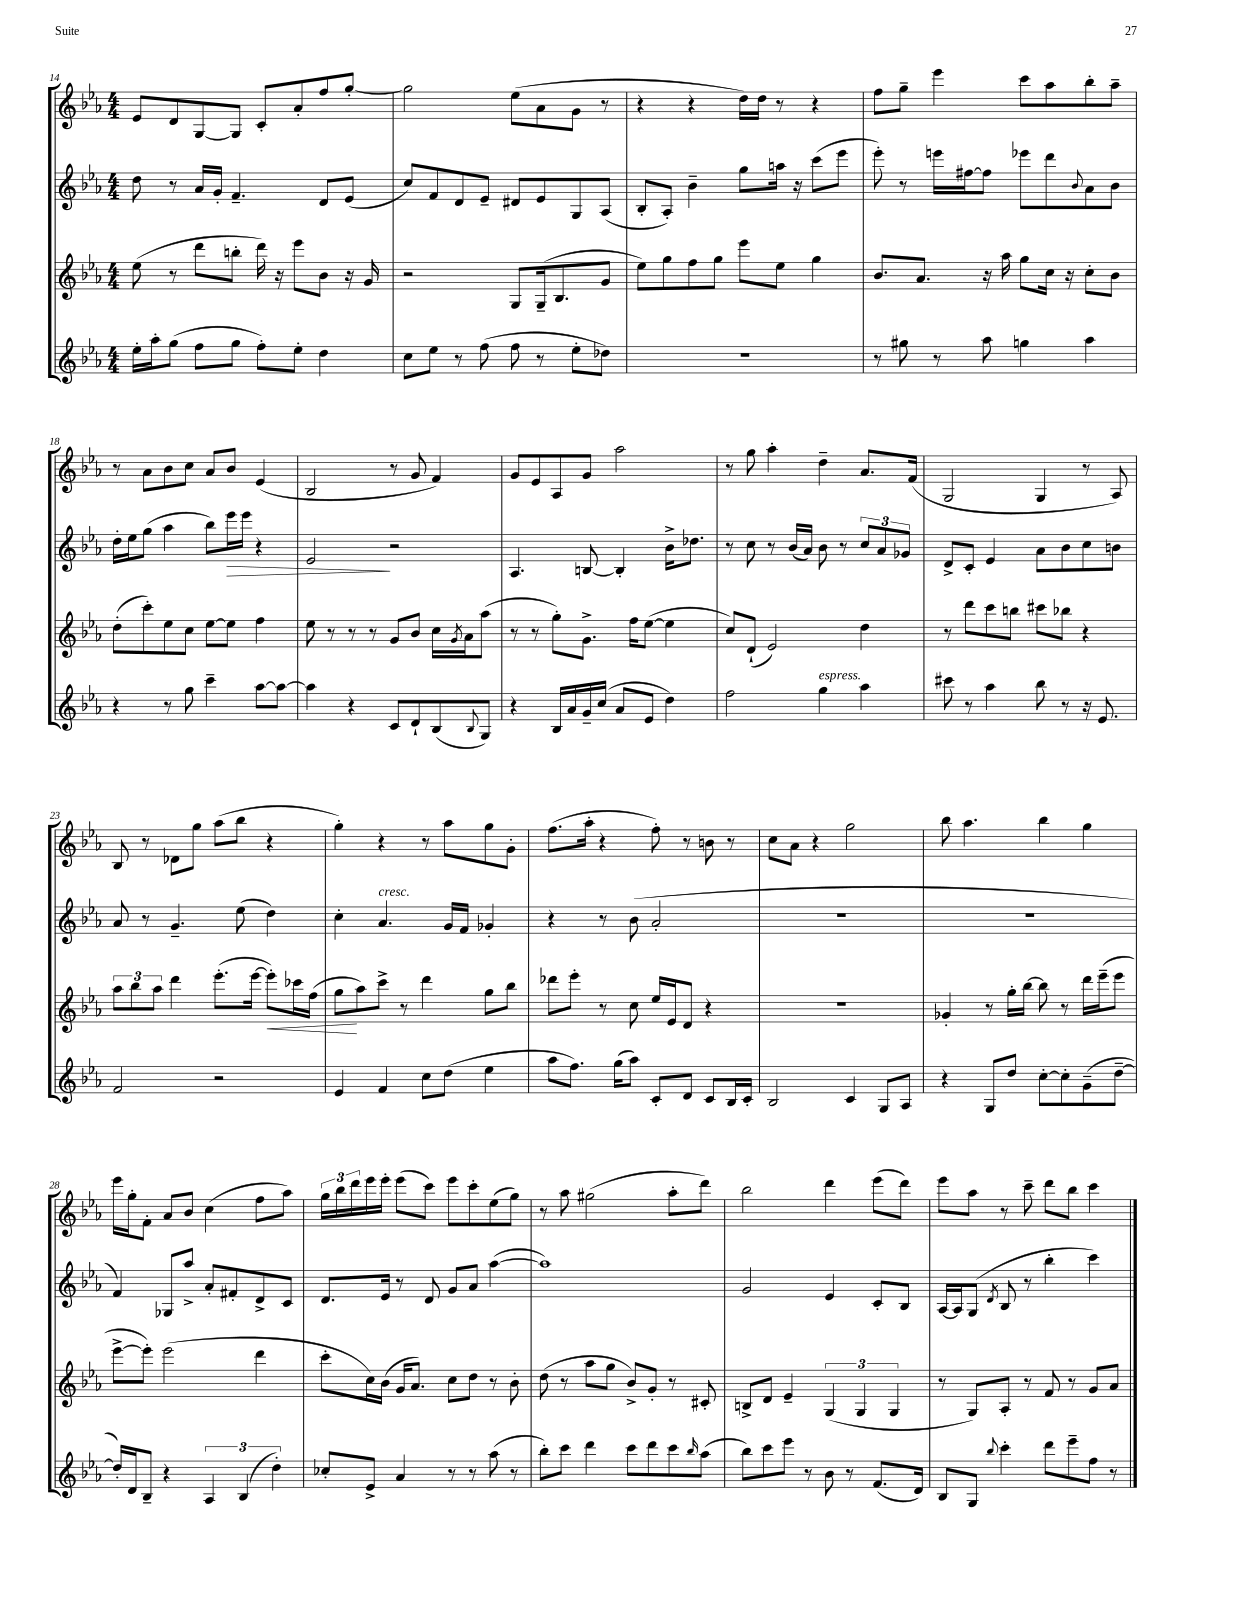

**kern	**kern	**kern	**kern
*staff4	*staff3	*staff2	*staff1
*clefG2	*clefG2	*clefG2	*clefG2
*k[b-e-a-]	*k[b-e-a-]	*k[b-e-a-]	*k[b-e-a-]
*M4/4	*M4/4	*M4/4	*M4/4
16ee-'	(8ee-	8dd	8e-
16aa-'	.	.	.
(8gg	8r	8r	8d
8ff	8ddd	16a-	[8G
.	.	16g'	.
8gg	8bb'	4.f~	8G]
8ff')	16ddd)	.	8c'
.	16r	.	.
8ee-'	8eee-	.	8a-'
4dd	8b-	8d	8ff
.	16r	(8e-	[8gg'
.	16g	.	.
=	=	=	=
8cc	2r	8cc)	2gg]
8ee-	.	8f	.
8r	.	8d	.
(8ff	.	8e-~	.
8ff	8G	8d#	(8ee-
8r	(16G~	8e-	8a-
.	8.B-	.	.
8ee-'	.	8G	8g
8dd-)	8g	(8A-	8r
=	=	=	=
1r	8ee-)	8B-'	4r
.	8gg	8A-')	.
.	8ff	4b-~	4r
.	8gg	.	.
.	8eee-	8gg	16dd)
.	.	.	16dd
.	8ee-	16aa	8r
.	.	16r	.
.	4gg	(8ccc	4r
.	.	8eee-	.
=	=	=	=
8r	8.b-	8eee-')	8ff
8gg#	.	8r	8gg~
.	8.a-	.	.
8r	.	16eee	4eee-
.	.	[16ff#	.
8aa-	16r	8ff#]	.
.	16aa-	.	.
4gg	8gg	8eee-	8ccc
.	16cc	8ddd	8aa-
.	16r	.	.
.	.	8qqb-	.
4aa-	8cc'	8a-	8bb-'
.	8b-	8b-	8aa-~
=	=	=	=
4r	(8dd'	16dd'	8r
.	.	16ee-	.
.	8ccc')	(8gg	8a-
8r	8ee-	4aa-	8b-
8gg	8cc	.	8cc
4ccc~	[8ee-	8bb-)	8a-
.	8ee-]	16eee-	8b-
.	.	16eee-	.
[8aa-	4ff	4r	(4e-
8aa-_	.	.	.
=	=	=	=
4aa-]	8ee-	2e-	2B-
.	8r	.	.
4r	8r	.	.
.	8r	.	.
8c	8g	2r	8r
8d`	8b-	.	8g
(8B-	16cc	.	4f)
.	8qg	.	.
.	16a-	.	.
8qqB-	.	.	.
8G)	(8aa-	.	.
=	=	=	=
4r	8r	4.A-	8g
.	8r	.	8e-
16B-	8gg')	.	8A-
16a-	.	.	.
16g~	8.g^	[8B	8g
(16cc	.	.	.
8a-	.	4B']	2aa-
.	16ff	.	.
8e-	([8ee-	.	.
4dd)	4ee-]	16b-^	.
.	.	8.dd-	.
=	=	=	=
2ff	8cc)	8r	8r
.	(8d`	8cc	8gg
.	2e-)	8r	4aa-'
.	.	(16b-	.
.	.	16a-)	.
4gg	.	8b-	4dd~
.	.	8r	.
4aa-	4dd	12cc	8.a-
.	.	12a-	.
.	.	12g-	.
.	.	.	(16f
=	=	=	=
8ccc#	8r	8d^	2G
8r	8ddd	8c'	.
4aa-	8ccc	4e-	.
.	8bb	.	.
8bb-	8ccc#	8a-	4G
8r	8bb-	8b-	.
16r	4r	8cc	8r
8.e-	.	.	.
.	.	8b	8A-)
=	=	=	=
2f	12aa-	8a-	8B-
.	12bb-	.	.
.	.	8r	8r
.	12aa-	.	.
.	4ddd	4.g~	8d-
.	.	.	8gg
2r	(8.eee-'	.	(8aa-
.	.	(8ee-	8bb-
.	[16eee-	.	.
.	8eee-'])	4dd)	4r
.	16ccc-	.	.
.	(16ff	.	.
=	=	=	=
4e-	8gg	4cc'	4gg')
.	8aa-)	.	.
4f	8ccc^	4.a-	4r
.	8r	.	.
8cc	4ddd	.	8r
(8dd	.	16g	8aa-
.	.	16f	.
4ee-	8gg	4g-'	8gg
.	8bb-	.	8g'
=	=	=	=
8aa-	8ddd-	4r	(8.ff
8.ff)	8eee-'	.	.
.	.	.	16aa-'
.	8r	8r	4r
(16gg	.	.	.
8aa-)	8cc	(8b-	.
8c'	16ee-	2a-'	8ff')
.	16e-	.	.
8d	8d	.	8r
8c	4r	.	8b
16B-	.	.	8r
16c'	.	.	.
=	=	=	=
2B-	1r	1r	8cc
.	.	.	8a-
.	.	.	4r
4c	.	.	2gg
8G	.	.	.
8A-	.	.	.
=	=	=	=
4r	4g-'	1r	8bb-
.	.	.	4.aa-
8G	8r	.	.
8dd	16gg'	.	.
.	[16bb-	.	.
[8cc'	8bb-]	.	4bb-
8cc']	8r	.	.
(8g~	16ddd	.	4gg
.	(16eee-~	.	.
[8dd~	8eee-	.	.
=	=	=	=
16dd'])	[8eee-^	4f)	16eee-
16d	.	.	16gg'
8B-~	8eee-'])	.	8f'
4r	(2eee-	8G-	8a-
.	.	8aa-^	8b-
6A-	.	8a-'	(4cc
.	.	8f#'	.
(6B-	.	.	.
.	4ddd	8d^	8ff
6dd')	.	.	.
.	.	8c	8aa-)
=	=	=	=
8cc-'	8ccc'	8.d	24gg
.	.	.	24bb-
.	.	.	24ddd
8e-^	16cc)	.	16eee-
.	(16b-	16e-	16eee-'
4a-	16g	8r	(8eee-
.	8.a-)	.	.
.	.	8d	8ccc)
8r	8cc	8g	8eee-
8r	8dd	8a-	8ccc'
(8aa-	8r	([4aa-	(8ee-
8r	8b-'	.	8gg)
=	=	=	=
8bb-')	(8dd	1aa-])	8r
8ccc	8r	.	8aa-
4ddd	8aa-	.	(2gg#
.	8gg	.	.
8ccc	8b-^)	.	.
8ddd	8g'	.	.
8ccc	8r	.	8aa-'
16qqbb-	.	.	.
(8aa-	8c#'	.	8ddd)
=	=	=	=
8bb-)	8B^	2g	2bb-
8ccc	8d	.	.
8eee-	4e-~	.	.
8r	.	.	.
8b-	(6G	4e-	4ddd
8r	.	.	.
.	6G	.	.
(8.f	.	8c'	(8eee-
.	6G	.	.
.	.	8B-	8ddd)
16d)	.	.	.
=	=	=	=
8B-	8r	[16A-	8eee-
.	.	16A-]	.
8G	8G)	(8G	8aa-
8qqbb-	.	8qd	.
4ccc'	8A-'	8B-	8r
.	8r	8r	8ccc~
8ddd	8f	4bb-'	8ddd
8eee-~	8r	.	8bb-
8ff	8g	4ccc)	4ccc
8r	8a-	.	.
==	==	==	==
*-	*-	*-	*-
